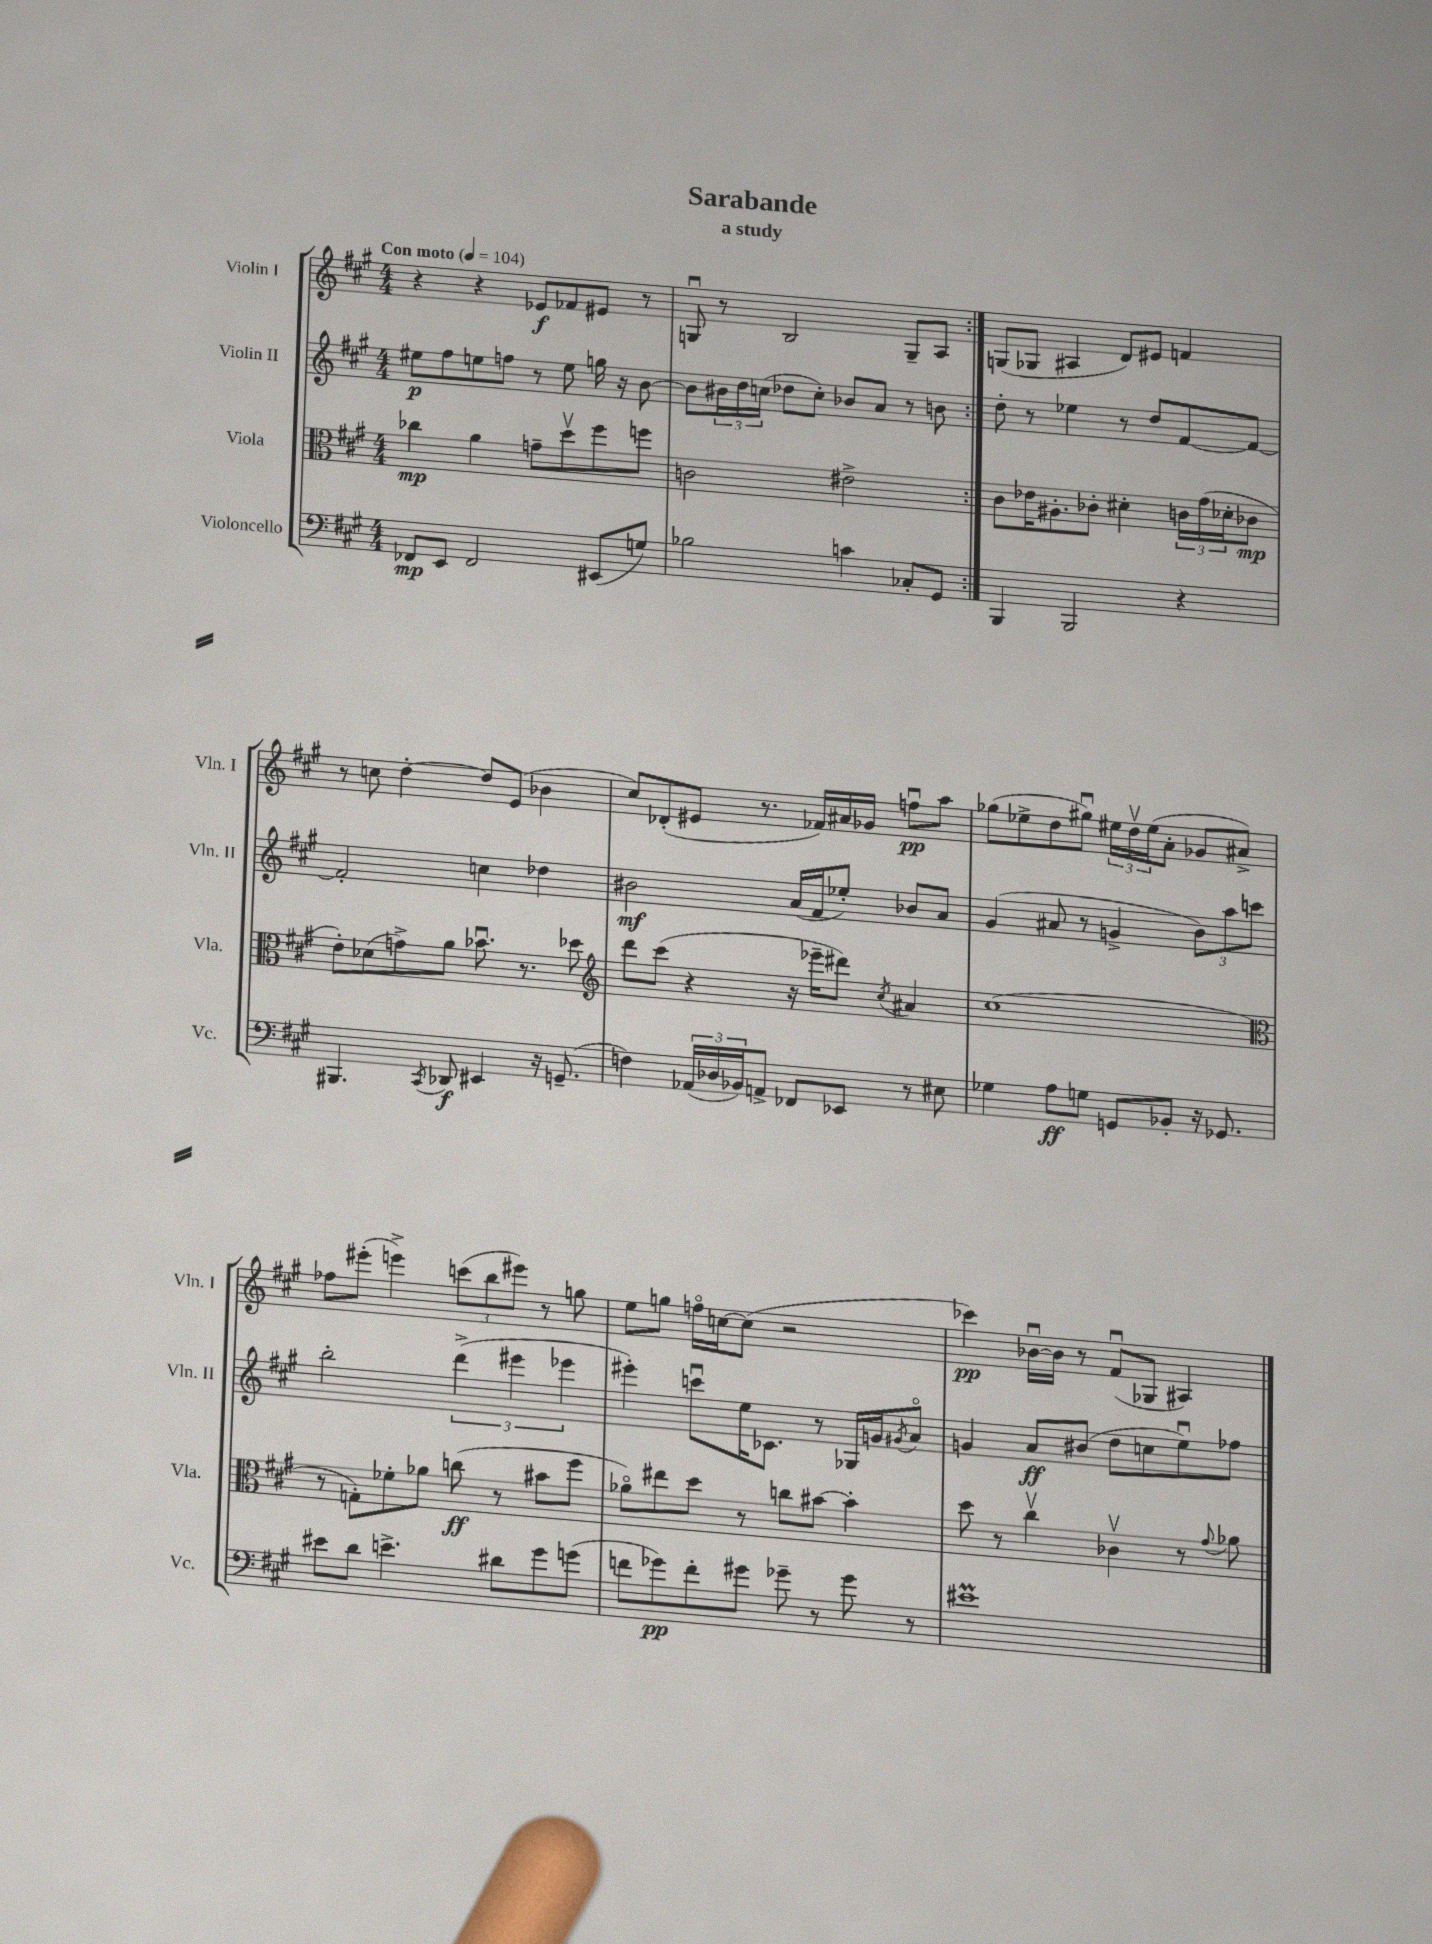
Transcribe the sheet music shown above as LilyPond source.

\header { title = "Sarabande" subtitle = "a study" }
<<
\new StaffGroup <<
\new Staff = "s0" \with { instrumentName = "Violin I" shortInstrumentName = "Vln. I" } {
    \clef treble \key a \major \numericTimeSignature \time 4/4 \tempo "Con moto" 4 = 104
    \repeat volta 2 { r4 r4 ees'8\f fes'8 eis'8 r8 |
    g8\downbow r8 b2 g8-- a8 | }
    g8( ges8 ais4 d'8) eis'8 f'4 |
    r8 c''8 d''4~-. d''8 e'8( bes'4 |
    cis''8) des'8-.( eis'8 r8. fes'16) ais'16 ges'16 f''8\downbow\pp a''8 |
    ges''8( ees''8-> d''8 gis''8\downbow) \tuplet 3/2 { eis''16 d''16\upbow eis''16( } a'8-. ges'8 ais'8->) |
    fes''8 eis'''8-.( e'''4->) \tuplet 3/2 { c'''8( b''8 eis'''8) } r8 g''8 |
    e''8 g''8 f''16\flageolet c''16~ c''8( r2 |
    ces'''4\pp) bes'16~\downbow bes'16 r8 fis'8\downbow( ges8 ais4) \bar "|." |
}
\new Staff = "s1" \with { instrumentName = "Violin II" shortInstrumentName = "Vln. II" } {
    \clef treble \key a \major \numericTimeSignature \time 4/4
    \repeat volta 2 { eis''8\p fis''8 e''8 f''8 r8 e''8 g''16 r16 b'8~ |
    b'8 \tuplet 3/2 { bis'16 d''16 c''16( } des''8 c''8-.) bes'8 a'8 r8 b'8 | }
    d''8-. r8 ees''4 r8 d''8 fis'8~ fis'8~ |
    fis'2-. c''4 des''4 |
    bis'2\mf a'16( fis'16 ees''8-.) bes'8 a'8 |
    gis'4( ais'8 r8 g'4-> \tuplet 3/2 { b'8) a''8 c'''8 } |
    b''2-. \tuplet 3/2 { d'''4->( eis'''4 ees'''4 } |
    eis'''4-.) c'''8\downbow e''16 ces'8. r8 ges16 g'16 \acciaccatura { gis'8 } a'8\flageolet |
    g'4 a'8\ff bis'8( d''8 c''8 e''8\downbow) fes''8 \bar "|." |
}
\new Staff = "s2" \with { instrumentName = "Viola" shortInstrumentName = "Vla." } {
    \clef alto \key a \major \numericTimeSignature \time 4/4
    \repeat volta 2 { ces''4\mp a'4 g'8-- d''8\upbow fis''8 f''8 |
    c'2 eis'2-> | }
    cis'8 ees'16 ais8.-. ces'8-. dis'4-. \tuplet 3/2 { c'16 gis'16( des'16-. } ces'8\mp |
    e'8-.) des'8( g'8->) a'8 bes'8.\downbow r8. des''8 |
    \clef treble d'''8 cis'''8( r4 r16 ees'''16-- dis'''8) \acciaccatura { cis''8 } ais'4 |
    cis''1( |
    \clef alto r8 g8-.) fes'8-. aes'8 c''8\ff( r8 bis'8 fis''8 |
    aes'8\flageolet) eis''8 d''8 r8 c''8 bis'8~ bis'4-. |
    d''8 r8 cis''4\upbow ces'4\upbow r8 \appoggiatura { gis'8 } aes'8 \bar "|." |
}
\new Staff = "s3" \with { instrumentName = "Violoncello" shortInstrumentName = "Vc." } {
    \clef bass \key a \major \numericTimeSignature \time 4/4
    \repeat volta 2 { fes,8\mp e,8 fes,2 eis,8( g8) |
    bes2 c'4 ces8-. gis,8 | }
    b,,4 b,,2 r4 |
    bis,,4. \acciaccatura { cis,8 } des,8\f eis,4 r16 g,8.--( |
    f4) \tuplet 3/2 { aes,16( des16 bes,16) } a,8-> fes,8 ees,8 r8 eis8 |
    ges4 a8\ff g8 g,8 bes,8-. r16 ges,8. |
    eis'8 d'8 e'4.-> dis'8 gis'8 g'8( |
    f'8 ges'8\pp) f'8-. gis'8 ges'8-- r8 ges'8 r8 |
    eis'1\prall \bar "|." |
}
>>
>>
\layout { \context { \Score \remove "Bar_number_engraver" } }
